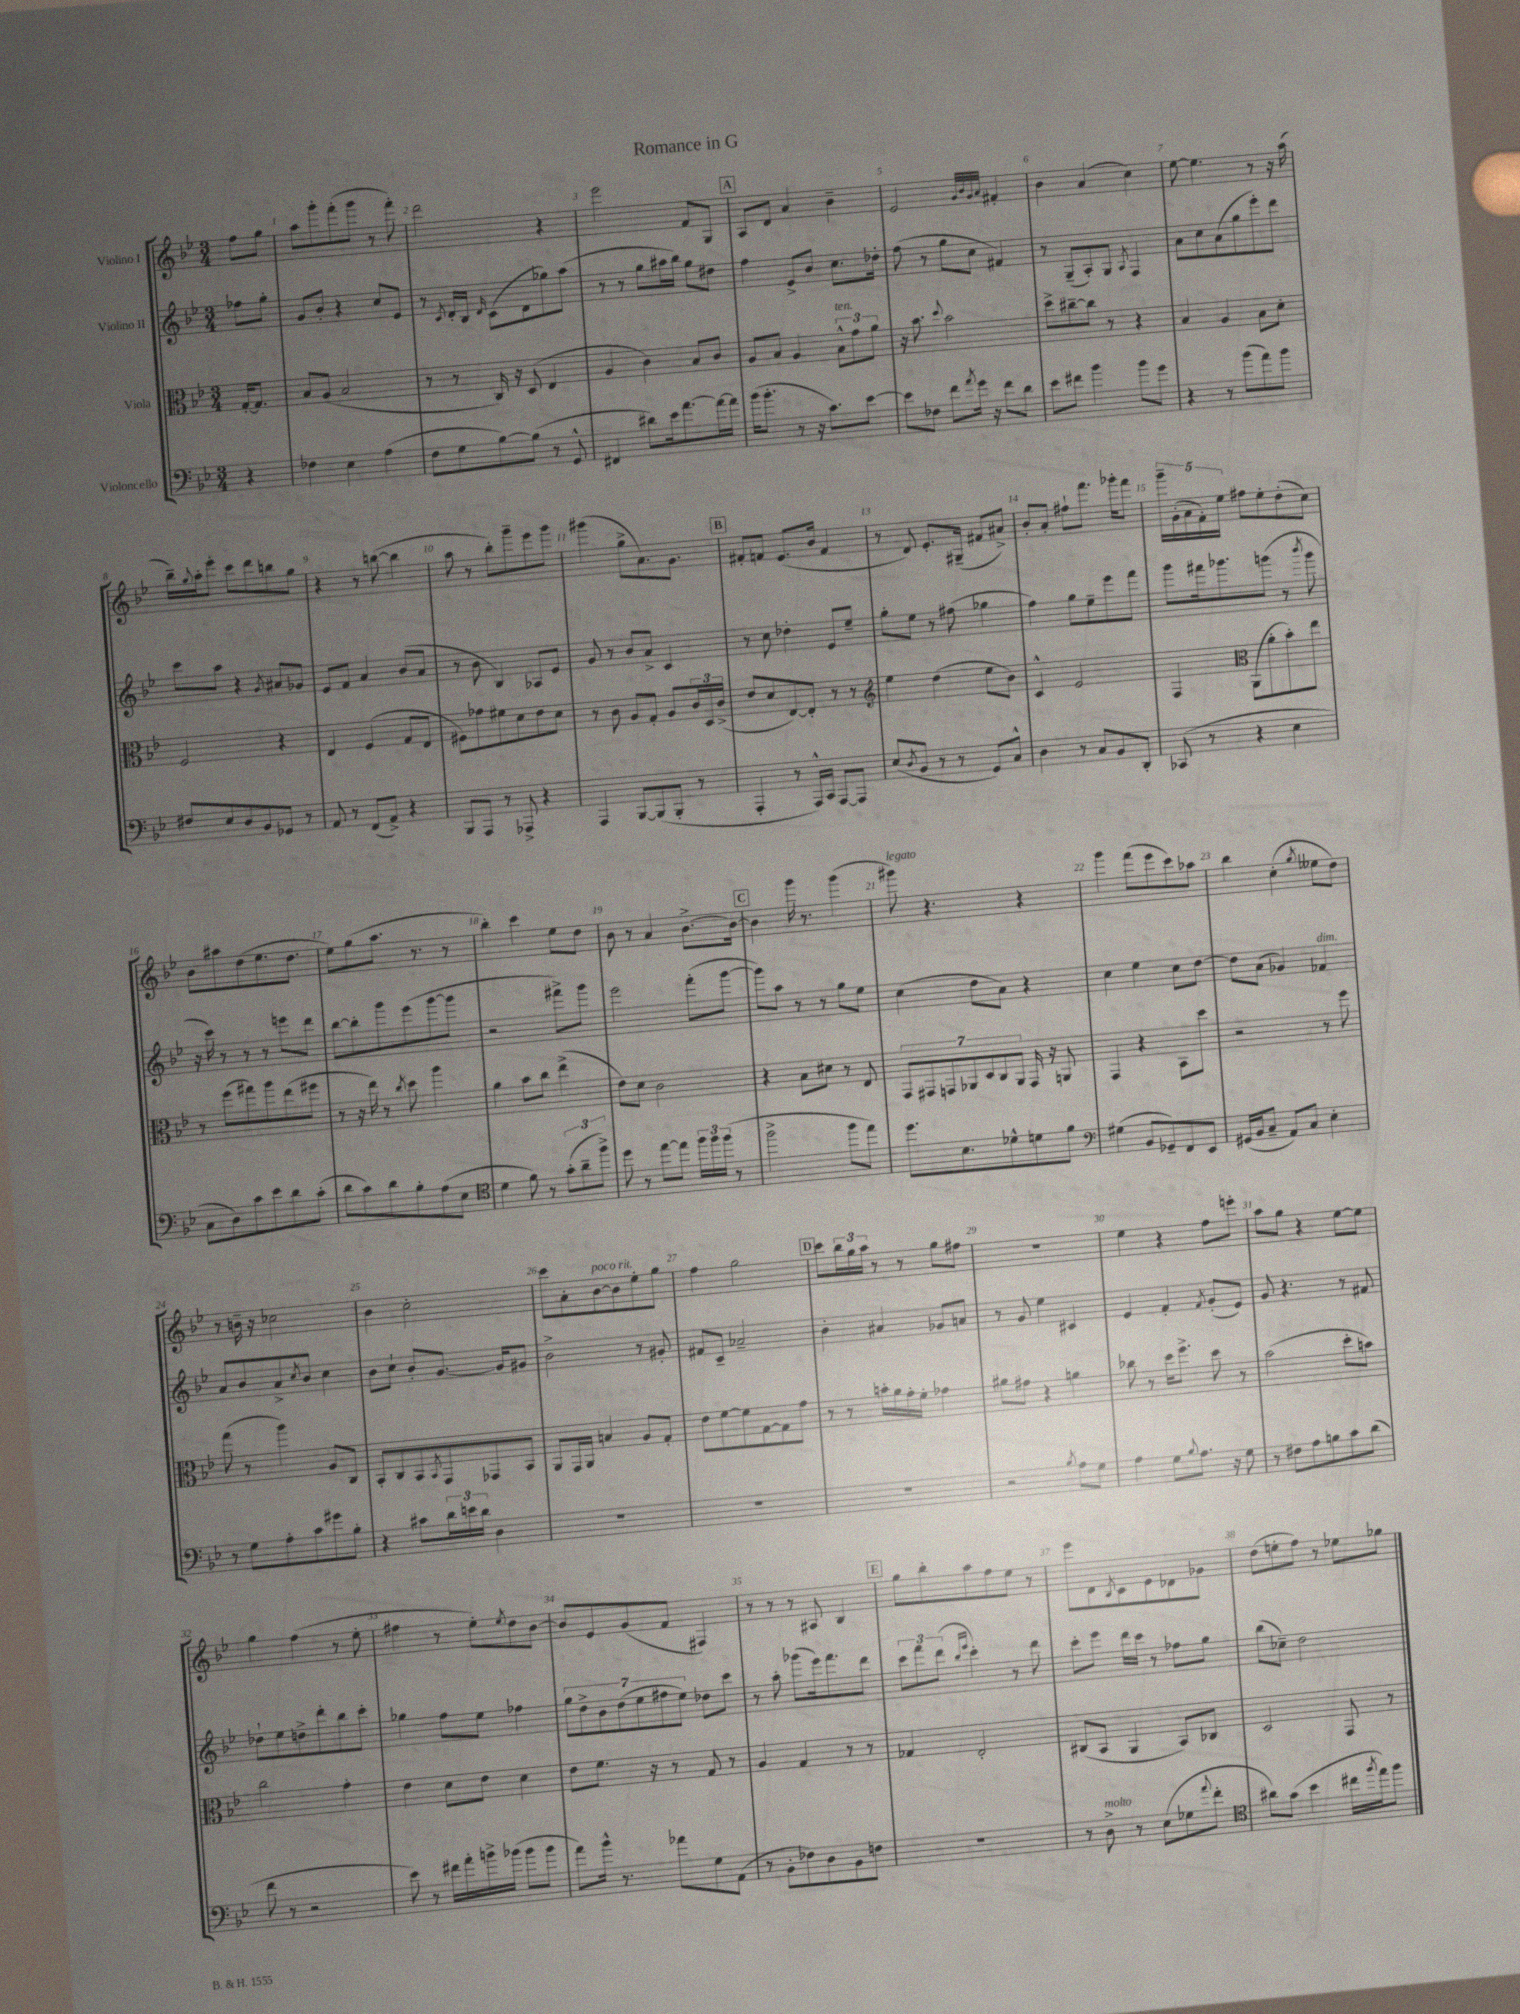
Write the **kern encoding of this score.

**kern	**kern	**kern	**kern
*part4	*part3	*part2	*part1
*staff4	*staff3	*staff2	*staff1
*I"Violoncello	*I"Viola	*I"Violino II	*I"Violino I
*clefF4	*clefC3	*clefG2	*clefG2
*k[b-e-]	*k[b-e-]	*k[b-e-]	*k[b-e-]
*M3/4	*M3/4	*M3/4	*M3/4
=	=	=	=
4r	[16G'/KL	8ff-X\L	8ff\L
.	8.G/J]	.	.
.	.	8gg'\J	8gg\J
=1	=1	=1	=1
4F-X\	8B-/L	8g/L	8aa\L
.	(8A/J	8b-'/J	8ggg'\
4E-\	2B-/	4r	(8fff'\
.	.	.	8ggg\J
(4A\	.	8cc/L	8r
.	.	8e-/J	8fff'\)
=2	=2	=2	=2
8F\L	8r	8r	2ddd\
.	.	8qc/	.
8G\	8r	16d'/LL	.
.	.	16B-/JJ	.
.	.	16qqd/	.
[8B-\)	16C/)	(8c\L	.
.	16r	.	.
(8B-\J]	(8D/	8d\	.
8r	4E-/	8gg-X\)	4r
8GG^^/	.	(8aa\J	.
=3	=3	=3	=3
4FF#X/	4A/	8r	2eee-\
.	.	8r	.
8d#X\L)	4c\)	8gg\L	.
16e-\k	.	16aa#X\L	.
[8.a\	.	16bb-\JJ)	.
.	8B-/L	8gg\L	8f/L
16a\L_	8c/J	8dd#X\J	8G/J
16a\JJ]	.	.	.
!!LO:REH:place=s1:t=A
=4	=4	=4	=4
(16b-\KL	8A/L	4ff\	8A/L
8.b-'\J	.	.	.
.	8B-/J	.	8d/J
8r	4A/	8e-^/L	4a/
16r	.	8b-/J	.
8.c\L)	.	.	.
!	!LO:TX:a:i:t=ten.	!	!
.	12B-^^\L	8.cc\L	4b-~\
.	12g\	.	.
[8e-\J	.	.	.
.	12a\J	.	.
.	.	16dd-X'\Jk	.
=5	=5	=5	=5
8e-\L]	16r	(8ff\	2e-/
.	8.b-\	.	.
8F-X\J	.	8r	.
.	8qqdd/	.	.
8f\L	2b-\	8gg\L	.
8qa/	.	.	.
16g\Jk	.	8cc\J	.
16r	.	.	.
.	.	.	32qqg/LLL
.	.	.	32qqb-/
.	.	.	32qqg/
.	.	.	32qqa/JJJ
8f\L	.	4f#X/)	4f#X'/
8d\J	.	.	.
=6	=6	=6	=6
8e-\L	8dd^\L	8r	4b-\
8f#X\J	[8cc#X~\	(8G~/L	.
4b-\	8cc#\J]	8A'/)	(4a/
.	8r	8G/J	.
.	.	8qA/	.
8b-\L	4r	4F/	4cc\)
8g\J	.	.	.
=7	=7	=7	=7
4r	4B-/	8a\L	[8ee-\
.	.	8cc\	4.ee-\]
8r	4A/	(8a\	.
(8b-\L	.	8gg\	.
8a\)	8B-\L	8eee-'\)	8r
8b-\J	8d'\J	8ddd\J	16r
.	.	.	(16aa\
!!LO:LB:g=z
=8	=8	=8	=8
8F#X/L	2F/	8ccc\L	16bb-~\LL)
.	.	.	8qqgg/
.	.	.	16aa'\J
8E-/	.	8aa\J	8eee-'\J
8D/	.	4r	8ccc\L
8BB-/	.	.	8ddd\
.	.	8qg/	.
8GG-X/J	4r	8a#X/L	8bbn\
8r	.	8g-X/J	8gg\J
=9	=9	=9	=9
8AA/	4E-/	8e-/L	4r
8r	.	8f/J	.
(8FF/L	(4F/	4a/	8r
8AA^/J)	.	.	([8bbn\
4r	8G/L	(8b-/L	4bb\]
.	8E-/J	8a/J	.
=10	=10	=10	=10
8BBB-/L	8F#X\L)	8r	8aa\
8AAA/J	8g-X\	8b-\	8r
8r	8f#X\	4B-/)	8bb-'\L)
8AAA-X^/	8d\	.	8ggg~\
4r	8e-\	8A-X/L	8eee-\
.	8d\J	8e-/J	8ggg\J
=11	=11	=11	=11
4AAA/	8r	8g/	(4ggg#X\
.	8c\	8r	.
[8BBB-/L	8A/L	8b-/L	8gg^\L
(8BBB-/]	8G'/J	8a^/J	8.a\)
8BBB-'/J	8A/L	4c/	.
.	.	.	8.g\J
8r	24c/L	.	.
.	24D/	.	.
.	(24c^/JJ	.	.
!!LO:REH:place=s1:t=B
=12	=12	=12	=12
4AAA'/	8e-/L	8r	8f#X'/L
.	8d/	8cc\	8fn/J
8r	[8E-/)	4dd-X'\	(8.e-/L
16AAA^^/LL)	8E-'/J]	.	.
16CC/JJ	.	.	16b-/Jk
[8AAA/L	8r	8e-/L	4f/
8AAA/J]	8r	8ee-~/J	.
=13	=13	=13	=13
*	*clefG2	*	*
(8E-/L	4ee-\	8gg'\L	8r
8qD/	.	.	.
8BB-/J	.	8ee-\J	8d/)
8r	(4dd\	8r	8.e-'/L
8r	.	(8ff#X\	.
.	.	.	(16G#X~/Jk
8GG/L)	8ee-\L	4gg-X\	8f#X/L
8C^^/J	8b-\J)	.	8a#X^/J)
=14	=14	=14	=14
4D\	4c^^/	4ff\)	8b-'/L
.	.	.	8a'/J
8r	2e-/	8gg\L	8ff#X`\L
8C/L	.	8ee-~\	8.fff\J
8BB-/	.	8eee-\	.
.	.	.	16ggg-X'\KL
8DD'/J	.	8fff\J	8fff\J
=15	=15	=15	=15
(8CC-X/	4F/	8ggg\L	20ggg~\LL
.	.	.	(20g'\
.	.	.	20a\
8r	.	16fff#X\k	.
.	.	.	20f'\)
.	.	8.ggg-X\	.
.	.	.	20ee-\JJ
*	*clefC3	*	*
4r	(8AA\L	.	8ff#X\L
.	8a'\	(8gggn\J	8ee-'\
4E-\	8b-'\)	8r	(8dd'\
.	.	8qbbb-/	.
.	8ee-\J	8ggg\	8cc\J)
!!LO:LB:g=z
=16	=16	=16	=16
8C\L	8r	16r	8b-\L
.	.	16ccc\)	.
8D\)	(8ff\L	8r	8aa#X\
8c\	8gg#X\)	8r	(8dd\
8e-\	8aa\	8r	8.ee-\
8d\	(8ee-\	8eeen\L	.
.	.	.	8.dd\J
(8c'\J	8ff#X\J	8ddd\J	.
=17	=17	=17	=17
8d\L	8r	[8bb-\L	8ee-\L)
8c\)	16r	8bb-'\]	(8gg\
.	16ee-\)	.	.
8d\	8r	8ggg\	8.aa\J
.	8qcc/	.	.
8B-'\	8dd\	(8eee-\	.
.	.	.	8.r
(8A\	4aa\	[8ggg\	.
8E-\J	.	8ggg\J]	8r
=18	=18	=18	=18
*clefC4	*	*	*
4d\	4a\	2r	4bb-'\)
8f\)	8b-\L	.	4ccc\
8r	8cc\J	.	.
(12g'\L	(4ee-^\	8fff#X^\L)	8ee-\L
12a~\	.	.	.
.	.	8ggg\J	8dd\J
12ff^\J)	.	.	.
=19	=19	=19	=19
8dd\	8e-\L)	2eee-\	8b-\
8r	8d\J	.	8r
[8ee-\L	2c\	.	4a/
8ee-\J]	.	.	.
24ff\LL	.	(8fff'\L	[8.b-^\L
24ff\	.	.	.
(24ff\JJ	.	.	.
8r	.	[8ggg\J	.
.	.	.	16b-\Jk_
!!LO:REH:place=s1:t=C
=20	=20	=20	=20
2ff^\	4r	8ggg\L])	4b-\]
.	.	8aa\J	.
.	8B-\L	8r	16ggg\
.	.	.	8.r
.	8d#X\J	8r	.
8ff\L	8r	8gg\L	(4ggg\
8ee-\J)	8E-/	8ee-\J	.
=21	=21	=21	=21
!	!	!	!LO:TX:a:i:t=legato
8.dd\L	14GG/L	(4cc\	8ggg#X\)
.	14GG#X/	.	.
.	.	.	4.r
.	14GGn/	.	.
8.B-\	.	.	.
.	14AA-X/	.	.
.	.	8dd\L	.
.	14D/	.	.
.	14C/	.	.
8d-X^^\	.	8a\J)	.
.	14AA-/J	.	.
8dn\	16GG/	4r	4r
.	16r	.	.
8f\J	8AAn/	.	.
=22	=22	=22	=22
*clefF4	*	*	*
(4G#X\	4GG/	4cc\	4ggg\
8BB-/L	4r	4ee-\	(8fff\L
8GG-X~/)	.	.	8eee-\
8FF/	8BB-\L	8cc\L	8ccc\)
8EE-/J	8dd\J	[8dd\J	8aa-X\J
=23	=23	=23	=23
(16GG#X/LL	2r	8dd\L]	4bb-\
16BB-/J	.	.	.
8C~/J	.	(8a\J	.
8AA/L)	.	4g-X/)	(4cc'\
8C/J	.	.	.
.	.	.	8qgg/
!	!	!LO:TX:a:i:t=dim.	!
4E-'\	8r	4f-X/	8ee--X\L
.	8ff\	.	8dd\J)
!!LO:LB:g=z
=24	=24	=24	=24
8r	(8gg\	8a/L	8r
8G\L	8r	8b-/	16bn~\
.	.	.	16r
8A'\	4aa\)	8a^/	2cc-X\
.	.	8qcc/	.
8c\	.	8b-/J	.
8g#X\	8A/L	4cc\	.
8B-'\J	8C/J	.	.
=25	=25	=25	=25
4r	8BB-'/L	8b-\L	4b-\
.	8C/	8cc`\J	.
8c#X\L	8BB-/	8b-'/L	2cc'\
.	8qBB-/	.	.
24d\L	8GG/	[8.g/J	.
24en\	.	.	.
24d\JJ	.	.	.
4D\	8GG-X/	.	.
.	.	16g/KL]	.
.	8BB-/J	8g#X/J	.
=26	=26	=26	=26
2.r	8AA/L	2b-^\	8ccc\L
.	16GG/L	.	8a'\
.	16AA/JJ	.	.
!	!	!	!LO:TX:a:i:t=poco rit.
.	4Bn/	.	[8b-\
.	.	.	8b-\]
.	8A/L	8r	8ee-'\
.	8G'/J	8g#X'/	8gg\J
=27	=27	=27	=27
2.r	8e-\L	8f#X/L	4ff\
.	[8f\	8c~/J	.
.	8f\]	2a-X~/	2gg\
.	[8G\	.	.
.	8G\]	.	.
.	8g\J	.	.
!!LO:REH:place=s1:t=D
=28	=28	=28	=28
2.r	8r	4b-'\	8ccc\L
.	8r	.	24bb-\L
.	.	.	24gg\
.	.	.	24aa\JJ
.	16bn'\LL	4a#X/	8r
.	16a\	.	.
.	16g'\	.	8r
.	16f'\JJ	.	.
.	4g-X\	8g-X/L	8gg\L
.	.	8an/J	8ff#X\J
=29	=29	=29	=29
2r	8a#X\L	8r	2.r
.	8g#X\J	8g/	.
.	4r	4ee-\	.
8qB-/	.	.	.
8A\L	4an\	4c#X/	.
8G\J	.	.	.
=30	=30	=30	=30
4A\	8cc-X\	4e-/	4ee-\
.	8r	.	.
8G\L	16dd\KL	4f'/	4r
.	8.ff^\J	.	.
8qqB-/	.	.	.
8.A\J	.	.	.
.	.	8qf/	.
.	8dd\	(8g'/L	8ff\L
16r	.	.	.
8G\	8r	8e-/J)	8eeen'\J
=31	=31	=31	=31
8r	(2b-\	8g/	8aa\L
8F#X\L	.	4.r	8gg\J
8A\	.	.	4r
8Bn\	.	.	.
8c\	8dd'\L	8r	[8ee-\L
(8d\J	8bn\J)	8f#X/	8ee-\J]
!!LO:LB:g=z
=32	=32	=32	=32
8f\	2cc\	8dd-X`\L	4gg\
8r	.	8ee-\	.
2r	.	8ddn^\	(4ff\
.	.	8ddd'\	.
.	4g'\	8bb-\	8r
.	.	8ccc'\J	8ee-'\
=33	=33	=33	=33
8e-\)	4e-\	4gg-X\	4ff#X\
8r	.	.	.
16f#X\LL	8d\L	8ff\L	8r
16a'\	.	.	.
16bn^\	8e-\J	8ee-\J	8ee-'\L)
(16b-X\JJ	.	.	.
.	.	.	8qee-/
8b-\L	4d\	4ff-X\	8dd\
8b-\J	.	.	[8b-\J
=34	=34	=34	=34
8a\L)	8e-\L	14gg\L	8b-/L]
.	.	14dd^\	.
16b-^^\Jk	8.f\J	.	8e-/
.	.	14b-\	.
8.r	.	.	.
.	.	(14dd\	.
.	.	.	(8g/
.	.	14ee-\	.
.	16r	.	.
.	.	14ff#X\	.
8a-X\L	8r	.	8f/J
.	.	14ee-\J)	.
8G\	8G/	8dd-X\L	4F#X/)
(8AA\J	8r	8ccc\J	.
=35	=35	=35	=35
8r	4A/	8r	8r
8BB-'\L	.	8aa'\	8r
8F-X\)	4G/	(8ggg-X\L	8r
8D\	.	16eee-\k)	8A#X/
.	.	8.fff\	.
8BB-\	8r	.	4B-/
8Fn\J	8r	8ddd\J	.
!!LO:REH:place=s1:t=E
=36	=36	=36	=36
2.r	4G-X/	12ccc\L	8gg\L
.	.	12fff\	.
.	.	.	8bb-'\
.	.	(12ddd\J	.
.	.	16qqbb-/LL	.
.	.	16qqeee-/JJ	.
.	2E-'/	4ccc'\)	8aa\
.	.	.	8ff\
.	.	8r	8ee-\J
.	.	8ddd\	8r
=37	=37	=37	=37
8r	(8C#X/L	8ccc'\L	8eee-\L
!LO:TX:a:i:t=molto	!	!	!
8D^\	8BB-/J	8eee-\J	8d\
.	.	.	8qB-/
8r	4AA/	16ddd\LL	8c\
.	.	16ccc\JJ	.
(8E-\L	.	8r	8e-\
8G-X\	8BB-/L)	8ff-X\L	8d-X\
8qqa/	.	.	.
8f'\J	8C-X/J	8gg\J	8g-X\J
=38	=38	=38	=38
*clefC4	*	*	*
8a#X\L)	2D/	(8bb-\L	(8dd\L
(8g\J	.	8cc-X~\J)	8een'\
4b-\	.	2dd\	8ff\J)
.	.	.	8r
16cc#X\LL	8GG/	.	8ee-X\L
8qff/	.	.	.
16ee-\J)	.	.	.
8ff\J	8r	.	8gg-X\J
==	==	==	==
*-	*-	*-	*-
